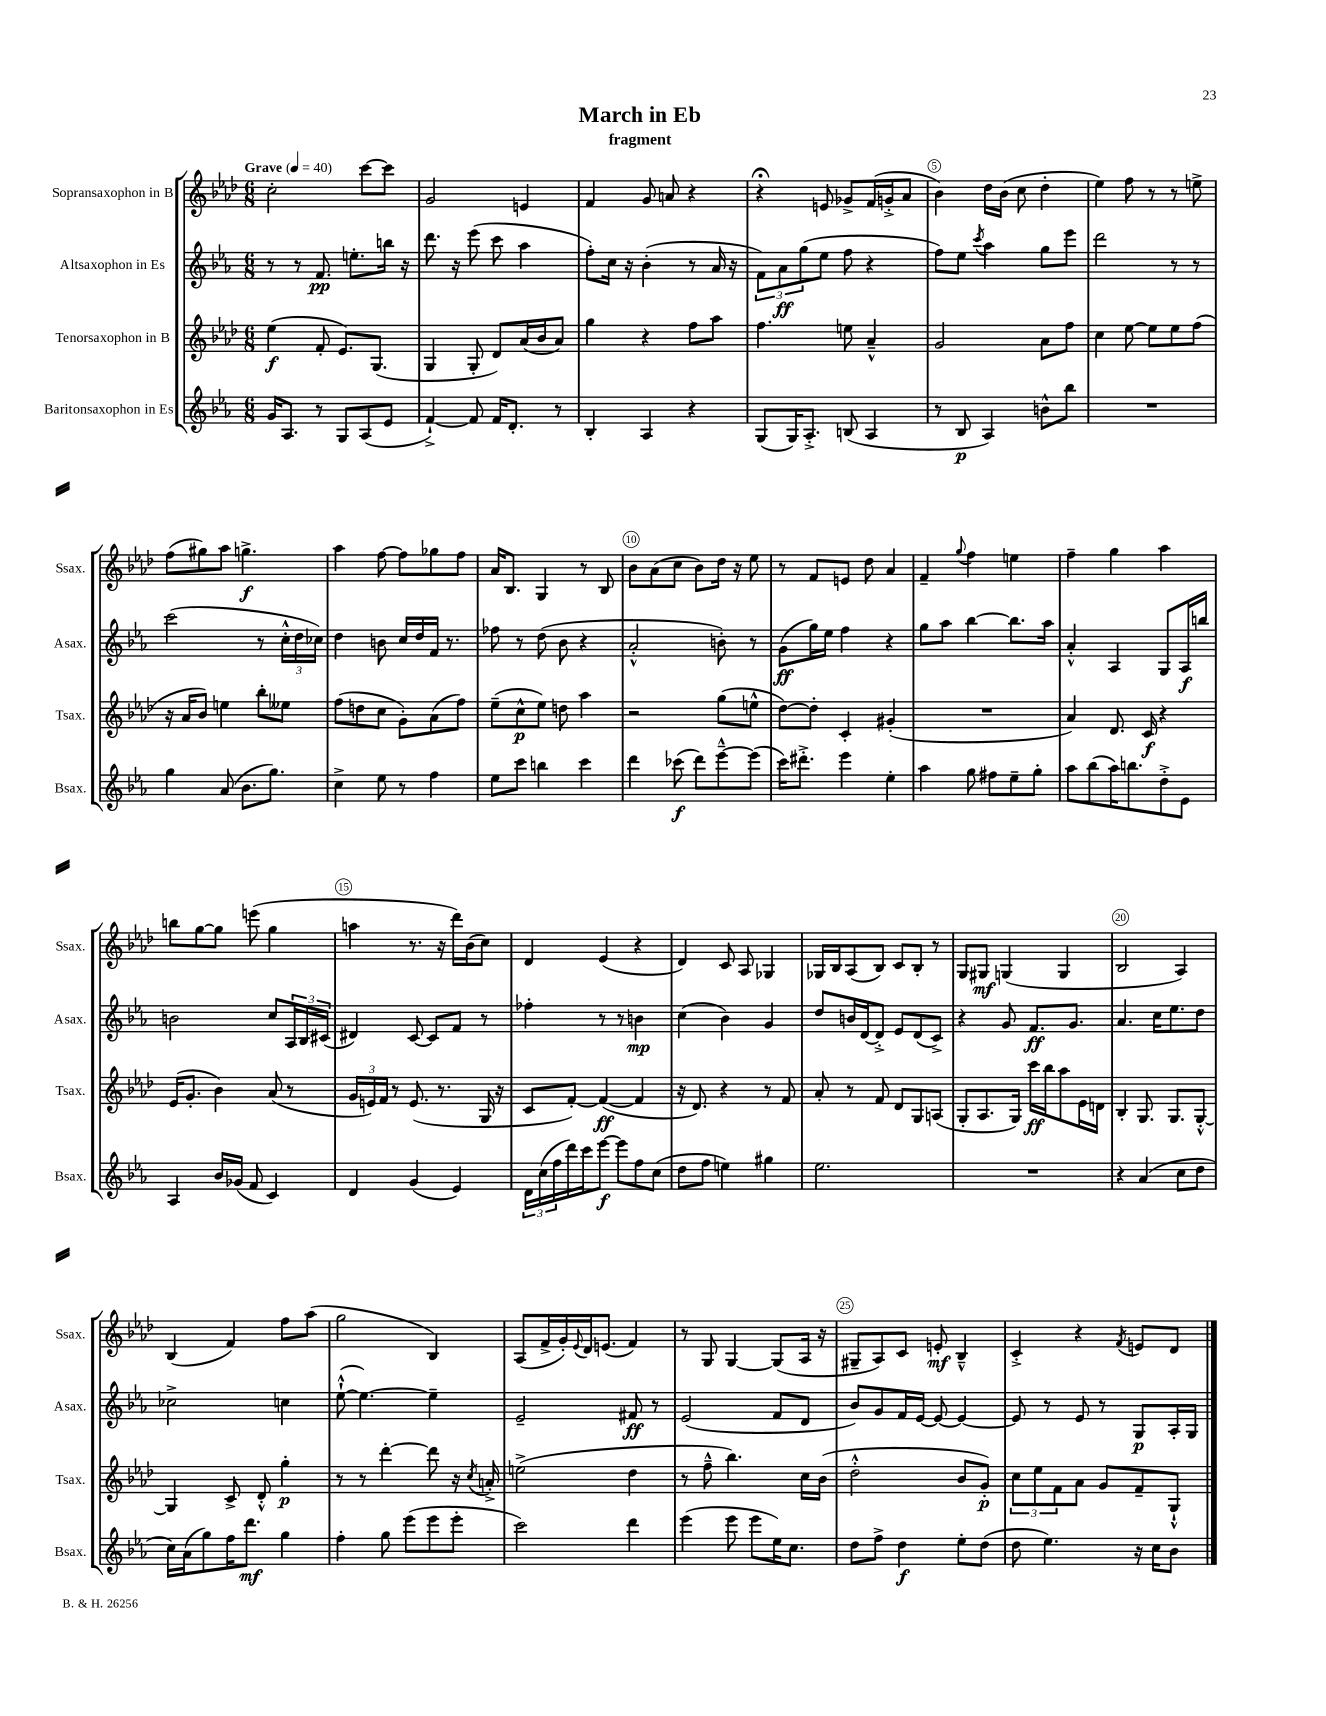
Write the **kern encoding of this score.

**kern	**kern	**kern	**kern
*staff4	*staff3	*staff2	*staff1
*clefG2	*clefG2	*clefG2	*clefG2
*k[b-e-a-]	*k[b-e-a-d-]	*k[b-e-a-]	*k[b-e-a-d-]
*M6/8	*M6/8	*M6/8	*M6/8
*MM40	*MM40	*MM40	*MM40
16g/LK	(4ee-\	8r	2cc'\
8.A-/J	.	.	.
.	.	8r	.
8r	8f'/	8.f/	.
8G/L	8.e-/L)	.	.
.	.	8.ee'\L	.
(8A-/	.	.	[8ccc\L
.	(8.G/J	.	.
8e-/J	.	16bb\Jk	8ccc\]J
.	.	16r	.
=	=	=	=
[4f`^/)	4G/	8.ddd\	2g/
.	.	16r	.
8f/]	8G'/	(8eee-\	.
16f/LK	8d-/L)	8ccc\	.
8.d'/J	.	.	.
.	(16a-/L	4aa-\	4e/
.	16b-/J	.	.
8r	8a-/J)	.	.
=	=	=	=
4B-'/	4gg\	8ff'\L)	4f/
.	.	16cc\Jk	.
.	.	16r	.
4A-/	4r	(4b-'\	8g/
.	.	.	8a/
4r	8ff\L	8r	4r
.	8aa-\J	16a-/	.
.	.	16r	.
=	=	=	=
(8G/L	4.ff\	12f\L)	4r;
.	.	12a-\	.
16G/K)	.	.	.
.	.	(12gg\	.
8.A-'^/J	.	.	.
.	.	8ee-\J	8e/
(8B/	8ee\	8ff\	8g-^/L
4A-/	4a-~^^/	4r	(16f/L
.	.	.	16g'^/J
.	.	.	8a-/J
=	=	=	=
8r	2g/	8ff\L)	4b-\)
8B-/	.	8ee-\J	.
.	.	8qccc/	.
4A-/)	.	4aa-\	16dd-\LL
.	.	.	(16b-\JJ
.	.	.	8cc\
8b^^\L	8a-\L	8gg\L	4dd-'\
8bb-\J	8ff\J	8eee-\J	.
=	=	=	=
2.r	4cc\	2ddd\	4ee-\)
.	[8ee-\	.	8ff\
.	8ee-\]L	.	8r
.	8ee-\	8r	8r
.	(8ff\J	8r	8ee^\
=	=	=	=
4gg\	16r	(2ccc\	(8ff\L
.	16a-/LK	.	.
.	8b-/J)	.	8gg#\)
(8a-/	4ee\	.	8aa-\J
8.b-\L	.	.	4.gg^\
.	8bb-'\L	8r	.
8.gg\J)	.	.	.
.	8ee--\J	24cc'^^\LL	.
.	.	24dd\	.
.	.	24cc-\JJ)	.
=	=	=	=
4cc^\	(8ff\L	4dd\	4aa-\
.	8dd\	.	.
8ee-\	8cc\J	8b\	[8ff\
8r	8g'\L)	16cc/LL	8ff\]L
.	.	16dd/	.
4ff\	(8a-\	16f/JJ	8gg-\
.	.	8.r	.
.	8ff\J)	.	8ff\J
=	=	=	=
8ee-\L	(8ee-~\L	8ff-\	16a-/LK
.	.	.	8.B-/J
8ccc\J	8cc^^\	8r	.
4bb\	8ee-\J)	(8dd\	4G/
.	8dd\	8b-\	.
4ccc\	4aa-\	4r	8r
.	.	.	8B-/
=	=	=	=
4ddd\	2r	2a-'^^/	8b-\L
.	.	.	(8a-\
(8ccc-\	.	.	8cc\J
8ddd\L)	.	.	8b-\L)
[8eee-~^^\	(8gg\L	8b'\)	16dd-\Jk
.	.	.	16r
(8eee-\]J	8ee^^\J	8r	8ee-\
=	=	=	=
16ccc\LK)	[8dd-\L)	(8g\L	8r
8.ddd#'^\J	.	.	.
.	8dd-'\]J	16gg\L)	8f/L
.	.	16ee-\JJ	.
4eee-\	4c'/	4ff\	8e/J
.	.	.	8dd-\
4ee-'\	(4g#'/	4r	4a-/
=	=	=	=
4aa-\	2.r	8gg\L	4f~/
.	.	8aa-\J	.
.	.	.	8qqgg/
8gg\	.	[4bb-\	4ff\
8ff#\L	.	.	.
8ee-~\	.	8.bb-\]L	4ee\
8gg'\J	.	.	.
.	.	16aa-\Jk	.
=	=	=	=
8aa-\L	4a-/)	4a-'^^/	4ff~\
(8bb-\	.	.	.
16aa-\K)	8.d-/	4A-/	4gg\
8.bb\	.	.	.
.	16c/	.	.
8dd'^\	4r	8G/L	4aa-\
8e-\J	.	16A-/L	.
.	.	16bb/JJ	.
=	=	=	=
4A-/	(16e-/LK	2b\	8bb\L
.	8.g'/J	.	.
.	.	.	[8gg\
16b-/LL	4b-\)	.	8gg\]J
(16g-/JJ	.	.	.
8f/	.	.	(8eee\
4c/)	(8a-/	8cc/L	4gg\
.	8r	24A-/L	.
.	.	24B-/	.
.	.	(24c#/JJ	.
=	=	=	=
4d/	24g/LL	4d#/)	4aa\
.	24e/)	.	.
.	24f/JJ	.	.
.	8r	.	.
(4g/	(8.e/	[8c/	8.r
.	.	8c/]L	.
.	8.r	.	16r
4e-/)	.	8f/J	16ddd-\LL)
.	.	.	(16b-\J
.	16G/	8r	8cc\J)
.	16r	.	.
=	=	=	=
24d\LL	8c/L	4ff-'\	4d-/
(24cc\	.	.	.
24ff\	.	.	.
16ddd\)	[8f'/J)	.	.
16ccc\J	.	.	.
[8eee-\J	(4f/_	8r	(4e-/
8eee-\]L	.	8r	.
8ff\	4f/]	4b\	4r
(8cc\J	.	.	.
=	=	=	=
8dd\L	16r	(4cc\	4d-/)
.	8.d-/)	.	.
8ff\J	.	.	.
4ee\)	4r	4b-\)	8c/
.	.	.	8A-/
4gg#\	8r	4g/	4G-/
.	8f/	.	.
=	=	=	=
2.ee-\	8a-'/	8dd/L	16G-/LL
.	.	.	16B-/J
.	8r	16b/L	(8A-/
.	.	[16d/J	.
.	8f/	8d'^/]J	8B-/J)
.	8d-/L	8e-/L	8c/L
.	8G/	(8d/	8B-'/J
.	(8A/J	8c^/J)	8r
=	=	=	=
2.r	8G'/L	4r	8G/L
.	8.A-/	.	8G#/J
.	.	8g/	(4G/
.	16G/Jk)	.	.
.	16ccc\LL	8.f/L	.
.	16bb-\J	.	.
.	8aa-\	.	4G/
.	.	8.g/J	.
.	16e-\L	.	.
.	16d\JJ	.	.
=	=	=	=
4r	4B-'/	4.a-/	2B-/
(4a-/	8.G/	.	.
.	.	16cc\LK	.
.	8.G/L	8.ee-\	.
8cc\L	.	.	4A-/)
8dd\J	[8G'^^/J	8dd\J	.
=	=	=	=
16cc\LL)	4G/]	2cc-^\	(4B-/
(16a-\J	.	.	.
8gg\)	.	.	.
16ff\K	8c^/	.	4f/)
8.ddd\J	.	.	.
.	8d-'^^/	.	.
4gg\	4gg'\	4cc\	8ff\L
.	.	.	(8aa-\J
=	=	=	=
4ff'\	8r	([8ee-`^^\	2gg\
.	8r	4.ee-\_)	.
8gg\	[4ddd-'\	.	.
(8eee-\L	.	.	.
8eee-\	8ddd-\]	4ee-~\]	4B-/)
8eee-'\J	16r	.	.
.	8qcc/	.	.
.	16a'^/	.	.
=	=	=	=
2ccc\)	(2ee^\	2e-~/	(8A-/L
.	.	.	16f^/L
.	.	.	16g'/)
.	.	.	8qqe-/
.	.	.	16d-/J
.	.	.	(8.e/J
4ddd\	4dd-\	8f#/	4f/)
.	.	8r	.
=	=	=	=
(4eee-\	8r	(2e-/	8r
.	8ff~^^\	.	8G/
8eee-\	4.bb-\)	.	[4G/
8eee-\L	.	.	.
16ee-\K)	.	8f/L	(8G/]L
8.cc\J	.	.	.
.	16cc\LL	8d/J	16A-/Jk
.	(16b-\JJ	.	16r
=	=	=	=
8dd\L	2dd-'^^\	8b-/L)	8G#~/L
8ff^\J	.	8g/	8A-/)
4dd\	.	16f/L	8c/J
.	.	[16e-/JJ	.
.	.	8e-/_	8e'/
8ee-'\L	8b-/L	4e-/_	4B-~^^/
(8dd\J	8g'/J)	.	.
=	=	=	=
8dd\	12cc\L	8e-/]	4c'^/
.	12ee-\	.	.
4.ee-\)	.	8r	.
.	12f\	.	.
.	8a-\J	8e-/	4r
.	8g/L	8r	.
.	.	.	8qf/
16r	8f~/	8G/L	8e/L
16cc\LK	.	.	.
8b-\J	8G`^^/J	16A-'/L	8d-/J
.	.	16G/JJ	.
==	==	==	==
*-	*-	*-	*-
